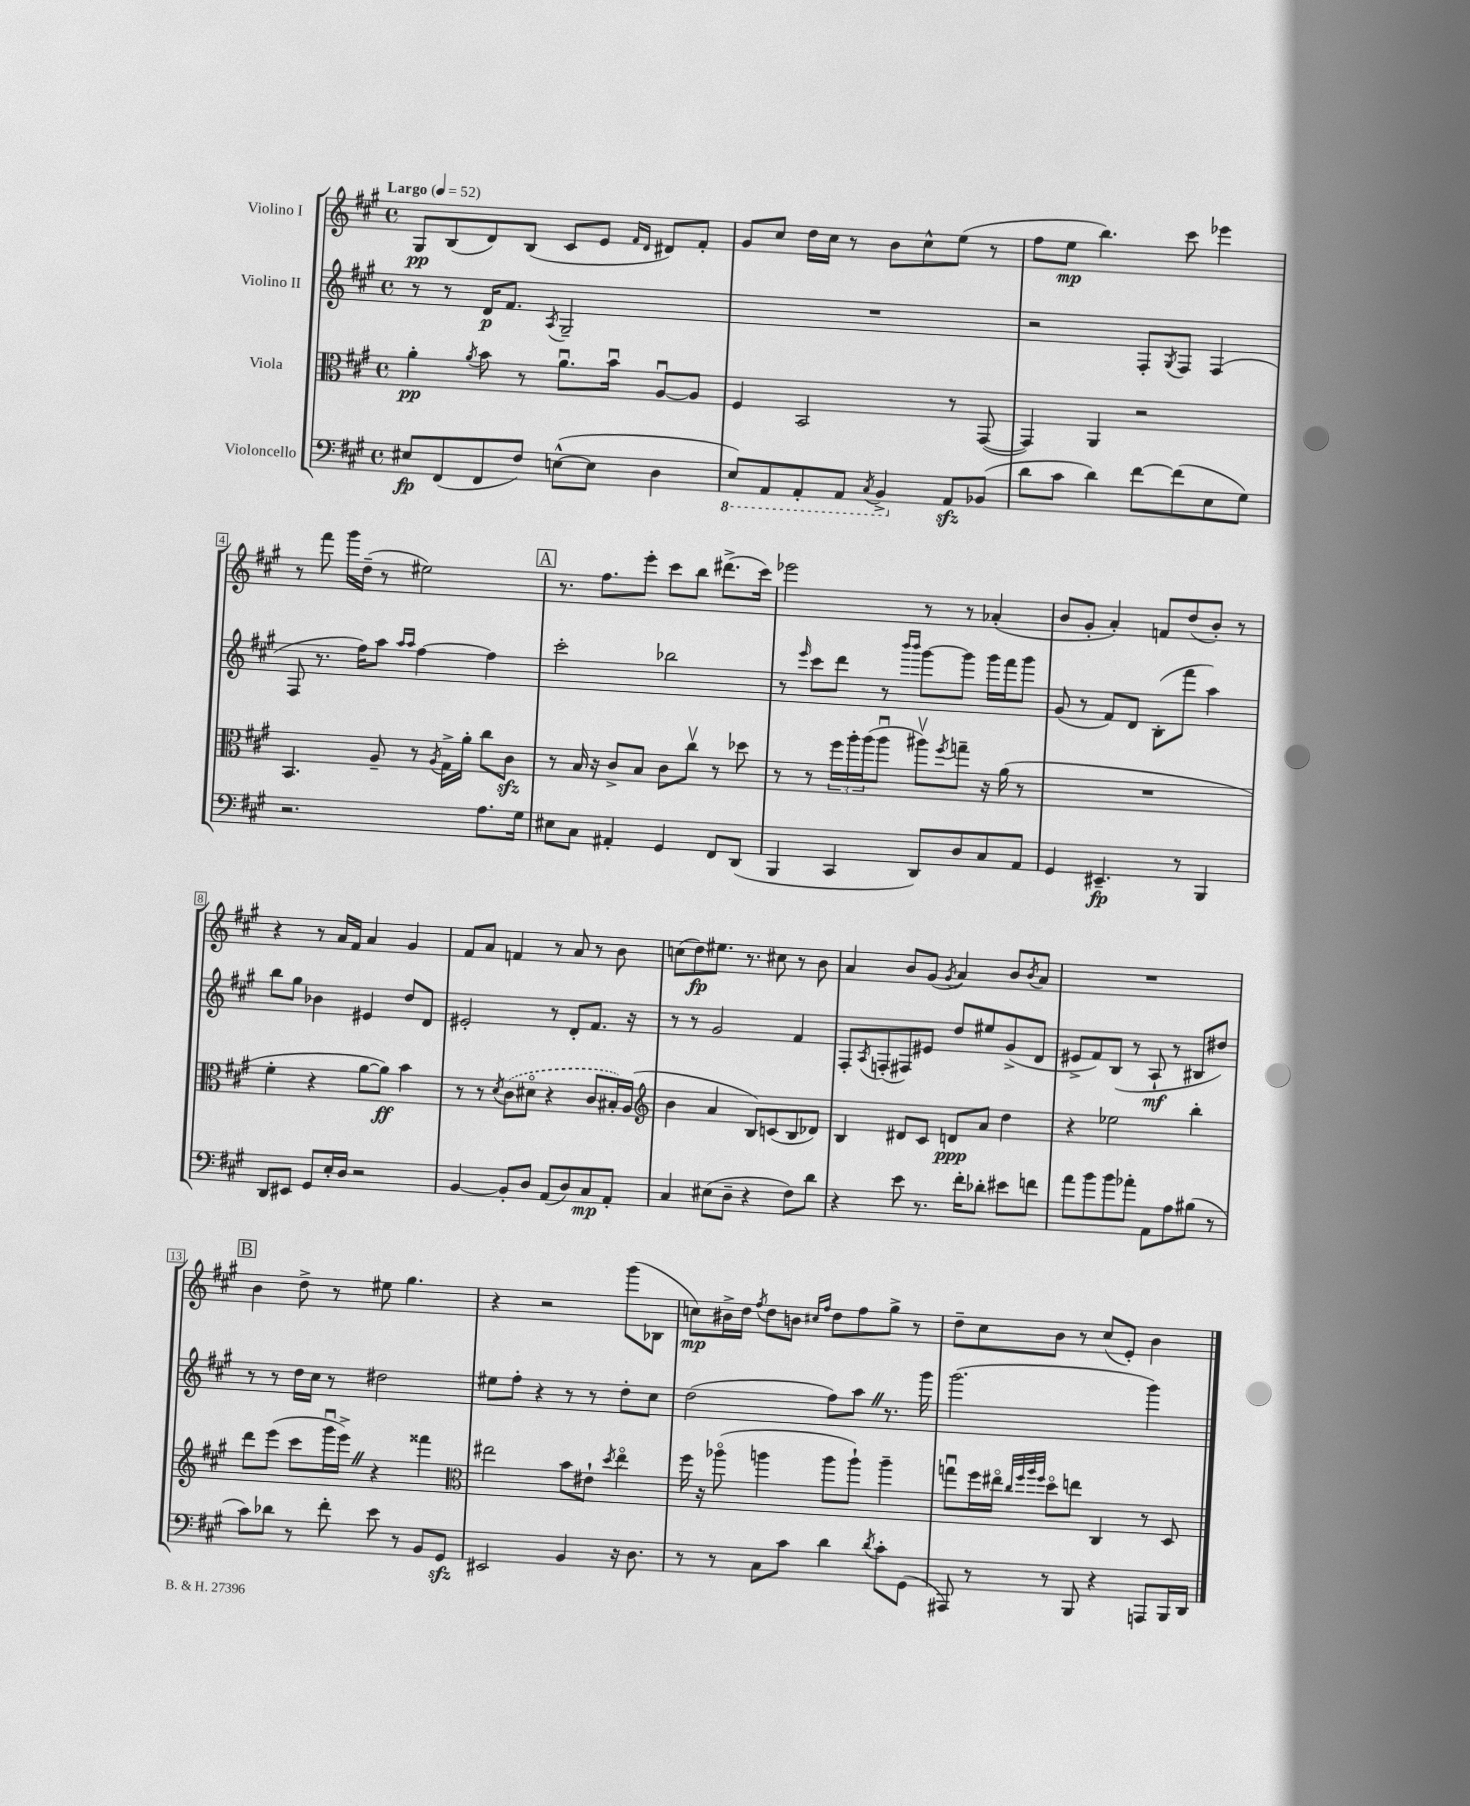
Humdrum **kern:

**kern	**kern	**kern	**kern
*staff4	*staff3	*staff2	*staff1
*clefF4	*clefC3	*clefG2	*clefG2
*k[f#c#g#]	*k[f#c#g#]	*k[f#c#g#]	*k[f#c#g#]
*M4/4	*M4/4	*M4/4	*M4/4
*met(c)	*met(c)	*met(c)	*met(c)
*MM52	*MM52	*MM52	*MM52
8E#	4a'	8r	8G#
(8FF#	.	8r	(8B
.	8qa	.	.
8FF#	8b	16d	8d)
.	.	8.f#	.
8F#)	8r	.	(8B
.	.	8qA	.
([8E^^	8.au	2G#~	8c#
8E]	.	.	8e
.	16bu	.	.
.	.	.	16qqf#
.	.	.	16qqd
4D	[8Au	.	8d#)
.	8A]	.	8f#'
=	=	=	=
8EE)	4F#	1r	8g#
8AAA	.	.	8cc#
8AAA'	2BB	.	16dd
.	.	.	16cc#
8AAA	.	.	8r
8qCC#	.	.	.
4BBB^	.	.	8b
.	.	.	8cc#^^
8AA	8r	.	(8ee
(8BB-	([8GG#	.	8r
=	=	=	=
8d	4GG#])	2r	8ff#
8c#	.	.	8ee
4d)	4AA	.	4.bb)
[8f#	2r	8F#'	.
.	.	8qG#	.
(8f#]	.	8F#	8ccc#
8E	.	(4F#	4eee-
8G#)	.	.	.
=	=	=	=
2.r	4.BB	8F#	8r
.	.	8.r	8fff#
.	.	.	16ggg#
.	.	16ff#)	(16dd~
.	8A~	8aa	8r
.	.	16qqaa	.
.	.	16qqaa	.
.	8r	[4ff#	2ee#)
.	8qA	.	.
.	16G#^	.	.
.	16a'	.	.
8.A	8cc#	4ff#]	.
.	8c#	.	.
16G#	.	.	.
=	=	=	=
8E#	8r	2ccc#'	8.r
8C#	16B	.	.
.	16r	.	8.ff#
4AA#'	8c#^	.	.
.	8B	.	8eee'
4GG#	8c#	2bb-	8ccc#
.	8cc#v	.	8bb
8FF#	8r	.	(8.ddd#^
(8DD	8dd-	.	.
.	.	.	16ccc#)
=	=	=	=
4BBB	8r	8r	2eee-
.	.	16qqeee	.
.	8r	8ccc#	.
4CC#	24ff#	8ddd	.
.	24aa'	.	.
.	(24aa	.	.
.	8aau	8r	.
.	.	16qqbbb	.
.	.	16qqbbb	.
8DD)	8aa#v)	[8ggg#	8r
.	8qff#	.	.
8D	8gg~	8ggg#]	8r
8C#	16r	16ggg#	(4a-'
.	(16a	16fff#	.
8AA	8r	8ggg#	.
=	=	=	=
4GG#	1r	(8g#	8b
.	.	8r	8g#'
4.EE#~	.	8f#)	4a')
.	.	8d	.
.	.	(8B'	8f
8r	.	8fff#	(8dd
4BBB	.	4aa)	8b')
.	.	.	8r
=	=	=	=
8DD	4f#'	8bb	4r
8EE#	.	8gg#	.
8GG#	4r	4b-	8r
16E'	.	.	16a
16D	.	.	16f#
2r	[8a	4e#	4a
.	8a])	.	.
.	4b	8dd	4g#
.	.	8d	.
=	=	=	=
[4BB	8r	2e#'	8f#
.	8r	.	8a
.	8qd	.	.
8BB']	(8c#	.	4f
8D	8d#o	.	.
(8AA	4r	8r	8r
8D)	.	8d'	8a
8C#	8c#	8.f#	8r
8AA'	16B#')	.	8b
.	(16A	16r	.
=	=	=	=
*	*clefG2	*	*
4C#	4b	8r	(8cc
.	.	8r	8dd)
(8E#	4a	2g#	8.ee#
8D~	.	.	.
.	.	.	8.r
4r	8B)	.	.
.	(8c	.	8cc#
8F#)	8B	4f#	8r
8d	8d-)	.	8b
=	=	=	=
4r	4B	8F#'	4a
.	.	8qA	.
.	.	(8F'	.
8e	8d#	8F#)	8b
8.r	8c#	8e#	(8g#
.	.	.	8qg#
.	8d	8dd	4a)
16f#'	.	.	.
8d-'	8a	8ee#	.
8e#	4dd	(8g#^	8b
.	.	.	8qb
8f	.	8d	8a
=	=	=	=
8a	4r	8e#^	1r
8b	.	8f#)	.
8b	2ee-	(8B	.
8a-'	.	8r	.
8AA	.	8A`	.
8A	.	8r	.
(8B#	4bb'	8B#	.
8r	.	8dd#)	.
=	=	=	=
8c#)	8ddd	8r	4b
8d-	(8eee	8r	.
8r	8ccc#	16dd	8dd^
.	.	16cc#	.
8f#'	16ggg#u	8r	8r
.	16eee^)	.	.
8e	4r	2dd#	8ee#
8r	.	.	4.gg#
8BB	4fff##	.	.
8GG#	.	.	.
=	=	=	=
*	*clefC3	*	*
2EE#	2ee#	8ee#	4r
.	.	8ff#'	.
.	.	4r	2r
4BB	8b	8r	.
.	8e#`	8r	.
.	8qdd	.	.
16r	4ee#o	8dd'	(8ggg#
8.D	.	.	.
.	.	8cc#	8B-
=	=	=	=
8r	16ff#	(2dd	8cc)
.	16r	.	.
8r	(8aa-o	.	16b#^
.	.	.	16dd
.	.	.	8qff#
8C#	4aa	.	8dd
8c#	.	.	8b
.	.	.	16qqcc#
.	.	.	16qqff#
4d	8aa	8ff#)	8dd
.	8aa`)	8aa	8ff#
8qd	.	.	.
8c#'	4aa~	8.r	8gg#^
(8GG#	.	.	8r
.	.	16ggg#	.
=	=	=	=
8AAA#)	8ggu	(2.ggg#	8dd~
8r	16ff#	.	8cc#
.	16ee#o	.	.
.	32qqcc#	.	.
.	32qqff#	.	.
.	32qqaa	.	.
.	32qqff#	.	.
8r	8ddo	.	8b
8BBB	8ee	.	8r
4r	4C#	.	(8cc#
.	.	.	8e')
8AAA	8r	4ggg#)	4b
16BBB	8D	.	.
16DD	.	.	.
==	==	==	==
*-	*-	*-	*-
